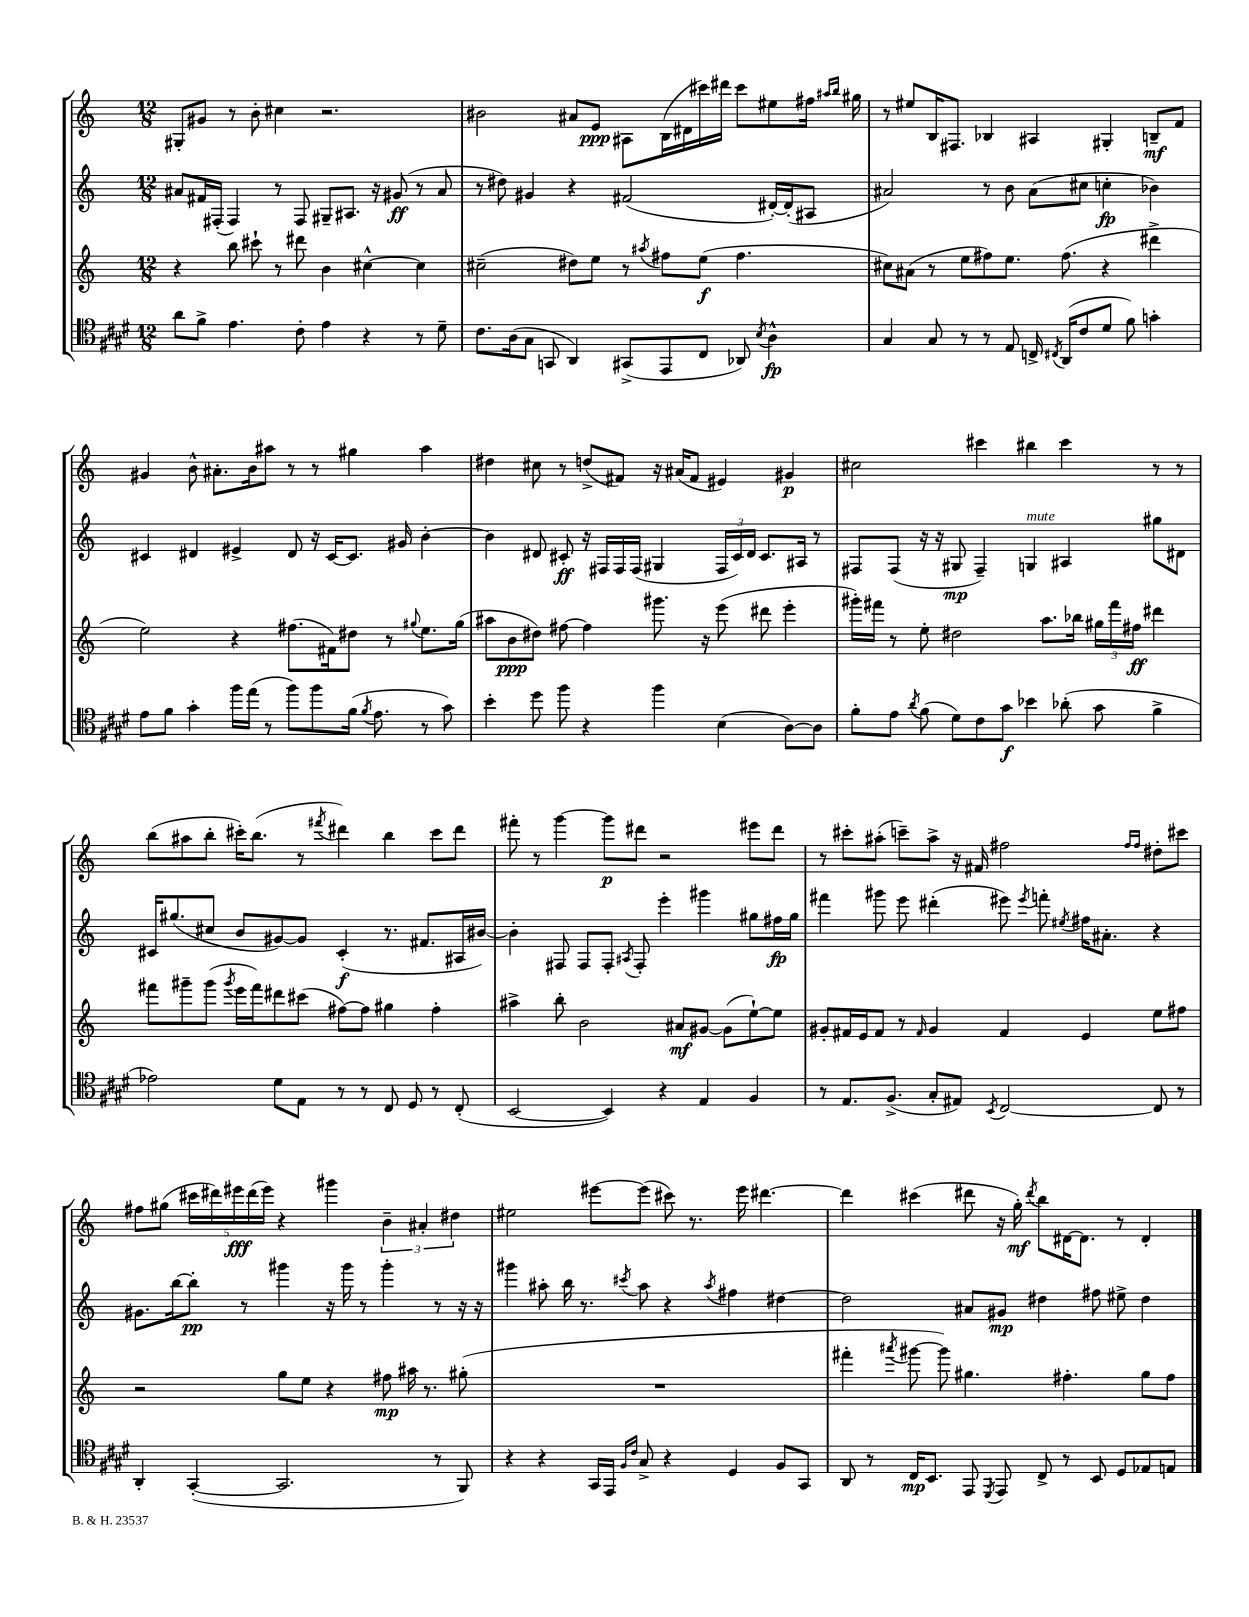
<<
\new StaffGroup <<
\new Staff = "s0" {
    \clef treble \key c \major \numericTimeSignature \time 12/8
    \autoBeamOff gis8[-. gis'8] r8 b'8-. cis''4 r2. |
    bis'2 ais'8[ e'8]\ppp ais8[ b16( dis'16 cis'''16) dis'''16] cis'''8[ eis''8 fis''16] \grace { ais''16[ b''16] } gis''16 |
    r8 eis''8[ b16 fis8.] bes4 ais4 gis4-. b8[--\mf f'8] |
    gis'4 b'8-^ ais'8.[-. b'16 ais''8] r8 r8 gis''4 ais''4 |
    dis''4 cis''8 r8 d''8[->( fis'8]) r16 ais'16[( fis'8] eis'4) gis'4\p |
    cis''2 cis'''4 bis''4 cis'''4 r8 r8 |
    b''8[( ais''8 b''8]-. cis'''16[-.) b''8.]( r8 \acciaccatura { fis'''8 } dis'''4) b''4 cis'''8[ dis'''8] |
    fis'''8-. r8 g'''4~ g'''8[\p dis'''8] r2 eis'''8[ dis'''8] |
    r8 cis'''8[-. ais''8]-.( c'''8[--) ais''8]-> r16 fis'16 fis''2 \grace { fis''16[ fis''16] } dis''8[-. cis'''8] |
    fis''8[ gis''8]( \tuplet 5/4 { cis'''16[ dis'''16) eis'''16\fff dis'''16( eis'''16]) } r4 gis'''4 \tuplet 3/2 { b'4-- ais'4-. dis''4 } |
    eis''2 eis'''8[~ eis'''8]( cis'''8) r8. eis'''16 dis'''4.~ |
    dis'''4 cis'''4( dis'''8 r16 g''16-.\mf) \acciaccatura { dis'''8 } b''8[ dis'16~ dis'8.] r8 dis'4-. \bar "|." |
}
\new Staff = "s1" {
    \clef treble \key c \major \numericTimeSignature \time 12/8
    \autoBeamOff ais'8[ fis'16 fis16]-.( fis4) r8 fis8 gis8[-- ais8.] r16 gis'8\ff( r8 ais'8 |
    r8 dis''8) gis'4 r4 fis'2( dis'16[~-.) dis'16-.( ais8] |
    ais'2) r8 b'8 ais'8[( cis''8] c''4-.\fp bes'4) |
    cis'4 dis'4 eis'4-> dis'8 r16 cis'16[~ cis'8.] gis'16 b'4~-. |
    b'4 dis'8 cis'8-.\ff r16 fis16[ fis16 fis16]( gis4 \tuplet 3/2 { fis16[ cis'16) dis'16] } cis'8.[ ais16] r8 |
    fis8[ fis8]( r16 r16 gis8\mp fis4--) g4^\markup { \italic "mute" } ais4 gis''8[ dis'8] |
    cis'16[ gis''8.( cis''8] b'8[ gis'8~) gis'8] cis'4-.\f( r8. fis'8.[ ais16 bis'16]~) |
    bis'4-. fis8 fis8[ fis8]-. \acciaccatura { ais8 } fis8-. e'''4-. gis'''4 gis''8[ fis''16\fp gis''16] |
    fis'''4 gis'''8 e'''8 dis'''4-.( eis'''8) \acciaccatura { eis'''8 } f'''8-. \acciaccatura { eis''8 } fis''16[ ais'8.]-. r4 |
    gis'8.[ b''16~ b''8]-.\pp r8 gis'''4 r16 gis'''16 r8 gis'''4-. r8 r16 r16 |
    gis'''4 ais''8-. b''16 r8. \acciaccatura { cis'''8 } ais''8 r4 \acciaccatura { ais''8 } fis''4 dis''4~ |
    dis''2 ais'8[ gis'8]\mp dis''4 fis''8 eis''8-> dis''4 \bar "|." |
}
\new Staff = "s2" {
    \clef treble \key c \major \numericTimeSignature \time 12/8
    \autoBeamOff r4 b''8 cis'''8-! r8 dis'''8 b'4 cis''4~-^ cis''4 |
    cis''2--( dis''8[) e''8] r8 \acciaccatura { ais''8 } fis''8[ e''8]\f( fis''4. |
    cis''8[) ais'8]( r8 e''8[ fis''8) e''8.] fis''8.( r4 dis'''4-> |
    e''2) r4 fis''8.[( fis'16) dis''8] r8 \appoggiatura { gis''8 } e''8.[ gis''16]( |
    ais''8[ b'8\ppp dis''8]) fis''8~ fis''4 gis'''8. r16 e'''8( dis'''8 e'''4-. |
    gis'''16[-.) fis'''16] r8 e''8-. dis''2 a''8.[ bes''16] \tuplet 3/2 { gis''16[ fis'''16 fis''16]\ff } dis'''4 |
    fis'''8[ gis'''8-- gis'''8]( \acciaccatura { gis'''8 } e'''16[ fis'''16) dis'''8 cis'''8]( fis''8[~) fis''8] gis''4 fis''4-. |
    ais''4-> b''8-. b'2 ais'8[\mf gis'8]~ gis'8[( e''8~-!) e''8] |
    gis'8[-. fis'16 e'16 fis'8] r8 \grace { fis'16 } gis'4 fis'4 e'4 e''8[ fis''8] |
    r2 g''8[ e''8] r4 fis''8\mp ais''16 r8. gis''8-.( |
    R1. |
    fis'''4-. \acciaccatura { ais'''8 } gis'''8~ gis'''8) gis''4. fis''4.-. gis''8[ fis''8] \bar "|." |
}
\new Staff = "s3" {
    \clef tenor \key e \major \numericTimeSignature \time 12/8
    \autoBeamOff a'8[ fis'8]-> e'4. cis'8-. e'4 r4 r8 dis'8-- |
    cis'8.[ a16( gis8] g,8 a,4) gis,8[->( e,8 cis8] aes,8) \acciaccatura { b8 } a4-^\fp |
    gis4 gis8 r8 r8 e8 c16-> \acciaccatura { cis8 } a,16[( cis'8 dis'8] fis'8) g'4-. |
    e'8[ fis'8] gis'4-. fis''16[ e''16]( r8 fis''8[) fis''8 fis'16]( \acciaccatura { fis'8 } e'8. r8 gis'8) |
    b'4-. dis''8 fis''8 r4 fis''4 b4( a8[~) a8] |
    fis'8[-. e'8] \acciaccatura { a'8 } fis'8( dis'8[) cis'8 gis'8]\f bes'4 aes'8-.( gis'8 fis'4-> |
    ees'2) dis'8[ e8] r8 r8 cis8 dis8 r8 cis8-.( |
    b,2~ b,4) r4 e4 fis4 |
    r8 e8.[ fis8.]->( gis8[-. eis8]) \acciaccatura { b,8 } cis2~ cis8 r8 |
    a,4-. gis,4~-.( gis,2. r8 fis,8) |
    r4 r4 gis,16[ e,16] \grace { fis16[ cis'16] } gis8-> r4 dis4 fis8[ gis,8] |
    a,8 r8 cis16[\mp b,8.] e,8 \acciaccatura { dis,8 } e,8 cis8-> r8 b,8 dis8[ ees8 e8] \bar "|." |
}
>>
>>
\layout { \context { \Score \remove "Bar_number_engraver" } }
